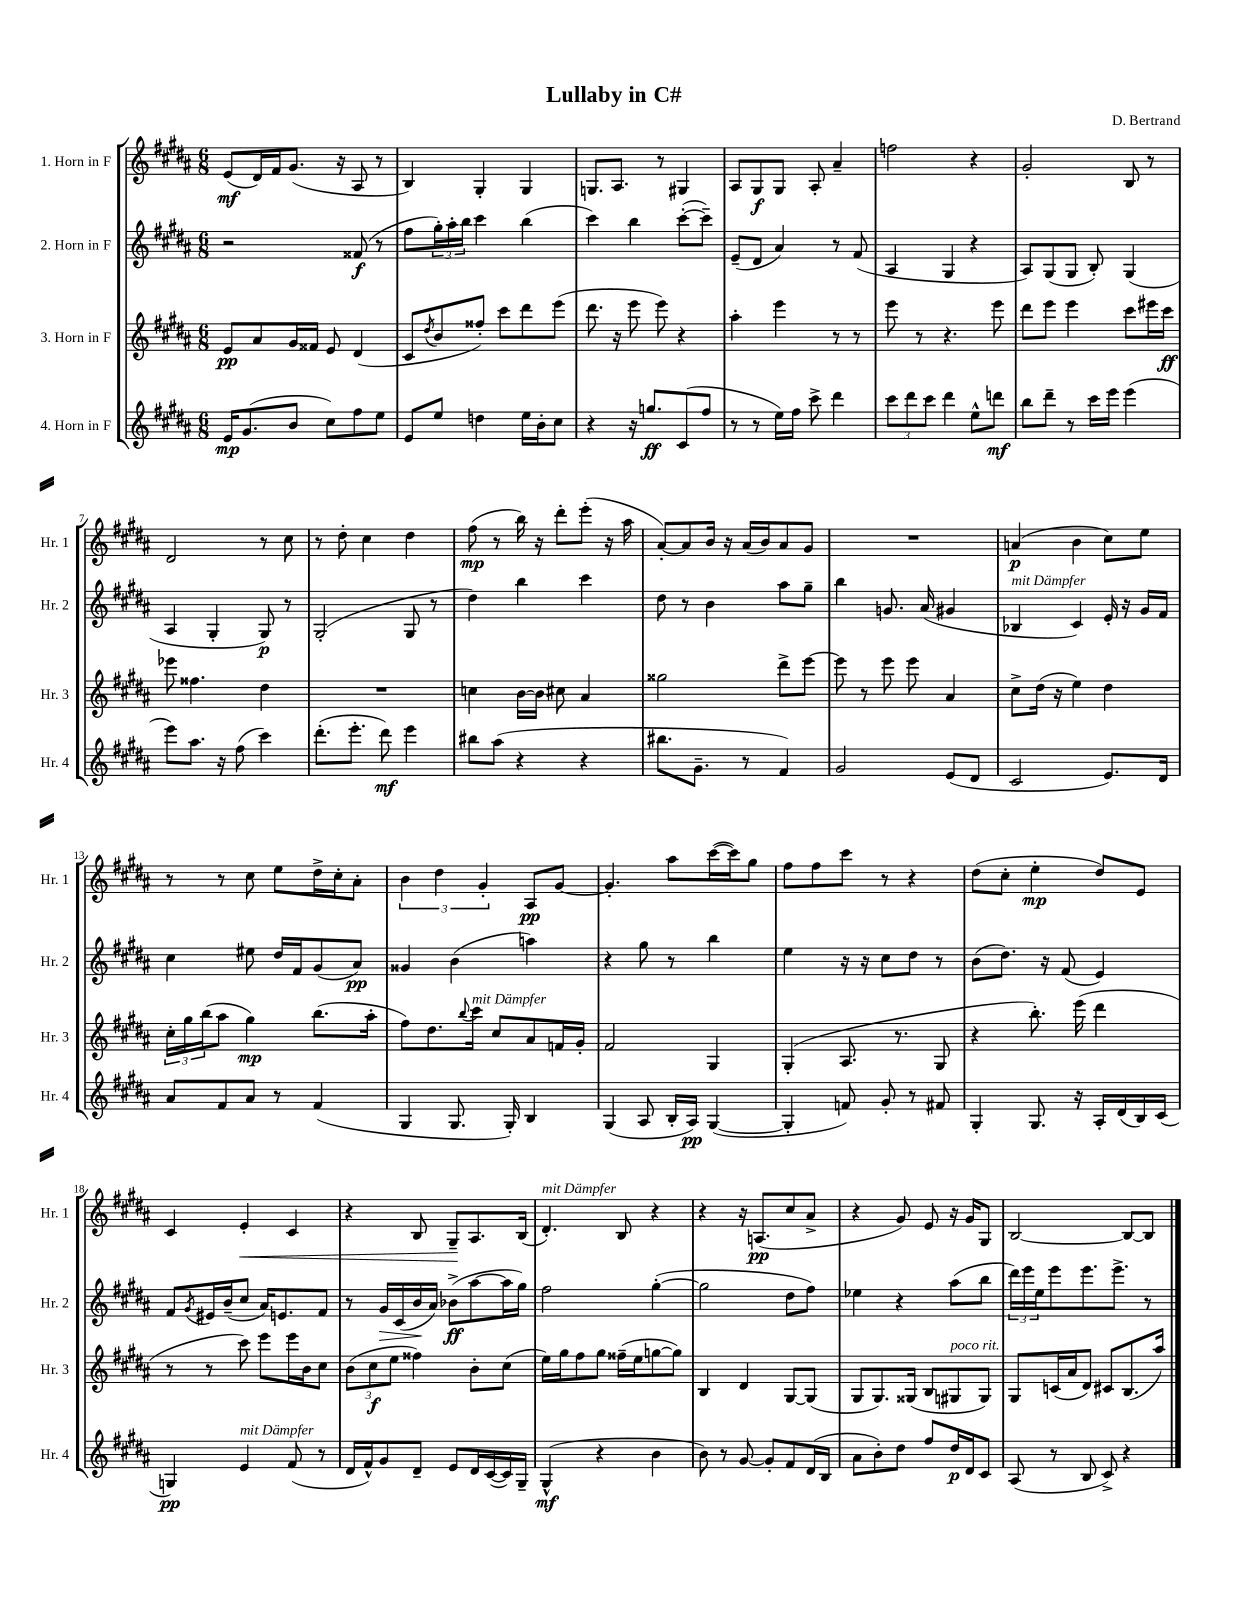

**kern	**dynam	**kern	**dynam	**kern	**dynam	**kern	**dynam
*part4	*part4	*part3	*part3	*part2	*part2	*part1	*part1
*staff4	*staff4	*staff3	*staff3	*staff2	*staff2	*staff1	*staff1
*I"4. Horn in F	*	*I"3. Horn in F	*	*I"2. Horn in F	*	*I"1. Horn in F	*
*I'Hr. 4	*	*I'Hr. 3	*	*I'Hr. 2	*	*I'Hr. 1	*
*clefG2	*	*clefG2	*	*clefG2	*	*clefG2	*
*k[f#c#g#d#a#]	*	*k[f#c#g#d#a#]	*	*k[f#c#g#d#a#]	*	*k[f#c#g#d#a#]	*
*M6/8	*	*M6/8	*	*M6/8	*	*M6/8	*
=1	=1	=1	=1	=1	=1	=1	=1
16e/KL	mp	8e/L	pp	2r	.	(8e/L	mf
(8.g#/	.	.	.	.	.	.	.
.	.	8a#/	.	.	.	16d#/L)	.
.	.	.	.	.	.	16f#/J	.
8b/J	.	16g#/L	.	.	.	(8.g#/J	.
.	.	16f##X/JJ	.	.	.	.	.
8cc#\L)	.	8e/	.	.	.	.	.
.	.	.	.	.	.	16r	.
8ff#\	.	(4d#/	.	(8f##X/	f	8A#/	.
8ee\J	.	.	.	8r	.	8r	.
=2	=2	=2	=2	=2	=2	=2	=2
8e/L	.	8c#/L	.	8ff#\L	.	4B/)	.
.	.	8qdd#/	.	.	.	.	.
8ee/J	.	8b/	.	24gg#'\L)	.	.	.
.	.	.	.	24aa#'\	.	.	.
.	.	.	.	24bb\JJ	.	.	.
4ddn\	.	8ff##X'/J)	.	4ccc#\	.	4G#'/	.
.	.	8ccc#\L	.	.	.	.	.
16ee\LL	.	8ddd#\	.	(4bb\	.	4G#/	.
16b'\J	.	.	.	.	.	.	.
8cc#\J	.	(8eee\J	.	.	.	.	.
=3	=3	=3	=3	=3	=3	=3	=3
4r	.	8.ddd#\	.	4ccc#\)	.	8.Gn/L	.
.	.	16r	.	.	.	8.A#/J	.
16r	.	8eee\	.	4bb\	.	.	.
8.ggn/L	ff	.	.	.	.	.	.
.	.	8eee\)	.	.	.	8r	.
(8c#/	.	4r	.	([8ccc#'\L	.	4G#X/	.
8ff#/J	.	.	.	8ccc#~\J])	.	.	.
=4	=4	=4	=4	=4	=4	=4	=4
8r	.	4aa#'\	.	(8e~/L	.	8A#/L	.
8r	.	.	.	8d#/J	.	8G#/	f
16ee\LL)	.	4eee\	.	4a#/)	.	8G#/J	.
16ff#\JJ	.	.	.	.	.	.	.
8ccc#^\	.	.	.	.	.	8A#'/	.
4ddd#\	.	8r	.	8r	.	4a#~/	.
.	.	8r	.	(8f#/	.	.	.
=5	=5	=5	=5	=5	=5	=5	=5
12ccc#\L	.	8eee\	.	4A#/	.	2ffn\	.
12ddd#\	.	.	.	.	.	.	.
.	.	8r	.	.	.	.	.
12ccc#\J	.	.	.	.	.	.	.
4ddd#\	.	4.r	.	4G#/	.	.	.
8ee^^\L	.	.	.	4r	.	4r	.
8dddn\J	mf	8eee\	.	.	.	.	.
=6	=6	=6	=6	=6	=6	=6	=6
8bb\L	.	8ddd#\L	.	8A#/L)	.	2g#'/	.
8ddd#~\J	.	8eee\J	.	(8G#/	.	.	.
8r	.	4eee\	.	8G#/J	.	.	.
16ccc#\LL	.	.	.	8B'/)	.	.	.
16eee\JJ	.	.	.	.	.	.	.
(4eee\	.	8ccc#\L	.	(4G#/	.	8B/	.
.	.	16eee#X\L	.	.	.	8r	.
.	.	16ccc#\JJ	ff	.	.	.	.
!!LO:LB:g=z
=7	=7	=7	=7	=7	=7	=7	=7
8eee\L)	.	8eee-X\	.	4A#/	.	2d#/	.
8.aa#\J	.	4.ff##X\	.	.	.	.	.
.	.	.	.	4G#'/	.	.	.
16r	.	.	.	.	.	.	.
(8ff#\	.	.	.	.	.	.	.
4ccc#\)	.	4dd#\	.	8G#/)	p	8r	.
.	.	.	.	8r	.	8cc#\	.
=8	=8	=8	=8	=8	=8	=8	=8
(8.ddd#'\L	.	2.r	.	(2G#'/	.	8r	.
.	.	.	.	.	.	8dd#'\	.
8.eee'\J	.	.	.	.	.	.	.
.	.	.	.	.	.	4cc#\	.
8ddd#\)	mf	.	.	.	.	.	.
4eee\	.	.	.	8G#/	.	4dd#\	.
.	.	.	.	8r	.	.	.
=9	=9	=9	=9	=9	=9	=9	=9
8bb#X\L	.	4ccn\	.	4dd#\)	.	(8ff#\	mp
(8aa#\J	.	.	.	.	.	8r	.
4r	.	[16b\LL	.	4bb\	.	16bb\)	.
.	.	16b\JJ]	.	.	.	16r	.
.	.	8cc#X\	.	.	.	8ddd#'\L	.
4r	.	4a#/	.	4ccc#\	.	(8eee'\J	.
.	.	.	.	.	.	16r	.
.	.	.	.	.	.	16aa#\	.
=10	=10	=10	=10	=10	=10	=10	=10
8.bb#X\L	.	2gg##X\	.	8dd#\	.	[8a#'/L)	.
.	.	.	.	8r	.	8a#/]	.
8.g#~\J	.	.	.	.	.	.	.
.	.	.	.	4b\	.	16b/Jk	.
.	.	.	.	.	.	16r	.
8r	.	.	.	.	.	(16a#/LL	.
.	.	.	.	.	.	16b/J)	.
4f#/)	.	8ddd#^\L	.	8aa#\L	.	8a#/	.
.	.	[8eee\J	.	8gg#~\J	.	8g#/J	.
=11	=11	=11	=11	=11	=11	=11	=11
2g#/	.	8eee\]	.	4bb\	.	2.r	.
.	.	8r	.	.	.	.	.
.	.	8eee\	.	8.gn/	.	.	.
.	.	8eee\	.	.	.	.	.
.	.	.	.	(16a#/	.	.	.
(8e/L	.	4a#/	.	4g#X/	.	.	.
8d#/J	.	.	.	.	.	.	.
=12	=12	=12	=12	=12	=12	=12	=12
!	!	!	!	!LO:TX:a:i:t=mit Dämpfer	!	!	!
2c#/	.	8cc#^\L	.	4B-X/	.	(4an/	p
.	.	(16dd#\Jk	.	.	.	.	.
.	.	16r	.	.	.	.	.
.	.	4ee\)	.	4c#/)	.	4b\	.
8.e/L)	.	4dd#\	.	16e'/	.	8cc#\L)	.
.	.	.	.	16r	.	.	.
.	.	.	.	16g#/LL	.	8ee\J	.
16d#/Jk	.	.	.	16f#/JJ	.	.	.
!!LO:LB:g=z
=13	=13	=13	=13	=13	=13	=13	=13
8a#/L	.	24cc#'\LL	.	4cc#\	.	8r	.
.	.	24gg#\	.	.	.	.	.
.	.	(24bb\J	.	.	.	.	.
8f#/	.	8aa#\J	.	.	.	8r	.
8a#/J	.	4gg#\)	mp	8ee#X\	.	8cc#\	.
8r	.	.	.	16dd#/LL	.	8ee\L	.
.	.	.	.	16f#/J	.	.	.
(4f#/	.	(8.bb\L	.	(8g#/	.	16dd#^\L	.
.	.	.	.	.	.	16cc#'\J	.
.	.	.	.	8a#/J)	pp	8a#'\J	.
.	.	16aa#'\Jk	.	.	.	.	.
=14	=14	=14	=14	=14	=14	=14	=14
4G#/	.	8ff#\L)	.	4g##X/	.	6b\	.
.	.	8.dd#\	.	.	.	.	.
.	.	.	.	.	.	6dd#\	.
8.G#/	.	.	.	(4b\	.	.	.
.	.	8qqbb/	.	.	.	.	.
!	!	!LO:TX:a:i:t=mit Dämpfer	!	!	!	!	!
.	.	16ccc#\Jk	.	.	.	.	.
.	.	.	.	.	.	6g#'/	.
.	.	8cc#/L	.	.	.	.	.
16G#'/)	.	.	.	.	.	.	.
4B/	.	8a#/	.	4aan\)	.	8A#/L	pp
.	.	16fn/L	.	.	.	[8g#/J	.
.	.	16g#'/JJ	.	.	.	.	.
=15	=15	=15	=15	=15	=15	=15	=15
(4G#/	.	2f#/	.	4r	.	4.g#'/]	.
8A#/	.	.	.	8gg#\	.	.	.
16B'/LL	.	.	.	8r	.	8aa#\L	.
16A#/JJ)	pp	.	.	.	.	.	.
([4G#/	.	4G#/	.	4bb\	.	([16ccc#\L	.
.	.	.	.	.	.	16ccc#\J])	.
.	.	.	.	.	.	8gg#\J	.
=16	=16	=16	=16	=16	=16	=16	=16
4G#'/]	.	(4G#'/	.	4ee\	.	8ff#\L	.
.	.	.	.	.	.	8ff#\	.
8fn/)	.	8.A#/	.	16r	.	8ccc#\J	.
.	.	.	.	16r	.	.	.
8g#'/	.	.	.	8cc#\L	.	8r	.
.	.	8.r	.	.	.	.	.
8r	.	.	.	8dd#\J	.	4r	.
8f#X/	.	8G#/	.	8r	.	.	.
=17	=17	=17	=17	=17	=17	=17	=17
4G#'/	.	4r	.	(8b\L	.	(8dd#\L	.
.	.	.	.	8.dd#\J)	.	8cc#'\J	.
8.G#/	.	8.bb'\)	.	.	.	4ee'\	mp
.	.	.	.	16r	.	.	.
.	.	.	.	(8f#/	.	.	.
16r	.	(16eee\	.	.	.	.	.
16A#'/LL	.	4ddd#\	.	4e/)	.	8dd#/L)	.
(16d#/	.	.	.	.	.	.	.
16B/)	.	.	.	.	.	8e/J	.
(16c#/JJ	.	.	.	.	.	.	.
!!LO:LB:g=z
=18	=18	=18	=18	=18	=18	=18	=18
4Gn/)	pp	8r	.	8f#/L	.	4c#/	.
.	.	.	.	8qg#/	.	.	.
.	.	8r	.	16e#X/L	.	.	.
.	.	.	.	(16b~/J	.	.	.
!LO:TX:a:i:t=mit Dämpfer	!	!	!	!	!	!	!
!	!	!	!	!	!	!	!LO:HP:b
4e/	.	8ccc#\)	.	8cc#/J	.	4e'/	<
.	.	8eee\L	.	16a#/KL)	.	.	.
.	.	.	.	8.en/	.	.	.
(8f#/	.	16eee\L	.	.	.	4c#/	.
.	.	16b\J	.	.	.	.	.
8r	.	8cc#\J	.	8f#/J	.	.	.
=19	=19	=19	=19	=19	=19	=19	=19
16d#/LL	.	(12b\L	.	8r	.	4r	.
16f#^^/J)	.	.	.	.	.	.	.
.	.	12cc#\	f	.	.	.	.
!	!	!	!	!	!LO:HP:b	!	!
8g#/	.	.	.	16g#/LL	>	.	.
.	.	12ee\J	.	.	.	.	.
.	.	.	.	(16c#/	.	.	.
8d#~/J	.	4ff##X\)	.	16b/	.	8B/	.
.	.	.	.	16a#/JJ)	]	.	.
8e/L	.	.	.	(8b-X^\L	ff	8G#~/L	.
16d#/L	.	8b'\L	.	[8aa#\	.	8.A#/	[
([16c#/	.	.	.	.	.	.	.
16c#/])	.	(8cc#\J	.	16aa#\L]	.	.	.
16G#~/JJ	.	.	.	16gg#\JJ)	.	(16B/Jk	.
=20	=20	=20	=20	=20	=20	=20	=20
!	!	!	!	!	!	!LO:TX:a:i:t=mit Dämpfer	!
(4G#^^/	mf	16ee\LL)	.	2ff#\	.	4.d#'/)	.
.	.	16gg#\J	.	.	.	.	.
.	.	8ff#\	.	.	.	.	.
4r	.	8gg#\J	.	.	.	.	.
.	.	(16ff##X~\LL	.	.	.	8B/	.
.	.	16ee\J	.	.	.	.	.
4b\	.	[8ggn\	.	([4gg#'\	.	4r	.
.	.	8gg\J])	.	.	.	.	.
=21	=21	=21	=21	=21	=21	=21	=21
8b\)	.	4B/	.	2gg#\]	.	4r	.
8r	.	.	.	.	.	.	.
[8g#/	.	4d#/	.	.	.	16r	.
.	.	.	.	.	.	(8.An/L	pp
8g#'/L]	.	.	.	.	.	.	.
8f#/	.	[8G#/L	.	8dd#\L	.	8cc#/	.
(16d#/L	.	(8G#/J]	.	8ff#\J)	.	8a#^/J	.
16B/JJ	.	.	.	.	.	.	.
=22	=22	=22	=22	=22	=22	=22	=22
8a#\L	.	8G#/L	.	4ee-X\	.	4r	.
8b'\)	.	8.G#/)	.	.	.	.	.
8dd#\J	.	.	.	4r	.	8g#/)	.
.	.	(16G##X/Jk	.	.	.	.	.
8ff#/L	.	8B/L	.	.	.	8e/	.
!	!	!LO:TX:a:i:t=poco rit.	!	!	!	!	!
16dd#/L	p	8G#X/	.	(8aa#\L	.	16r	.
16d#/J	.	.	.	.	.	16g#/KL	.
8c#/J	.	8G#/J)	.	8bb\J	.	8G#/J	.
=23	=23	=23	=23	=23	=23	=23	=23
(8A#/	.	8G#/L	.	24ddd#\LL)	.	[2B/	.
.	.	.	.	24eee\	.	.	.
.	.	.	.	24ee\J	.	.	.
8r	.	(16cn/L	.	8eee\	.	.	.
.	.	16a#/J	.	.	.	.	.
8B/	.	8d#/J)	.	8.eee\	.	.	.
8c#^/)	.	8c#X/L	.	.	.	.	.
.	.	.	.	8.eee^\J	.	.	.
4r	.	(8.B/	.	.	.	8B/L_	.
.	.	.	.	8r	.	8B/J]	.
.	.	16aa#/Jk)	.	.	.	.	.
==	==	==	==	==	==	==	==
*-	*-	*-	*-	*-	*-	*-	*-
